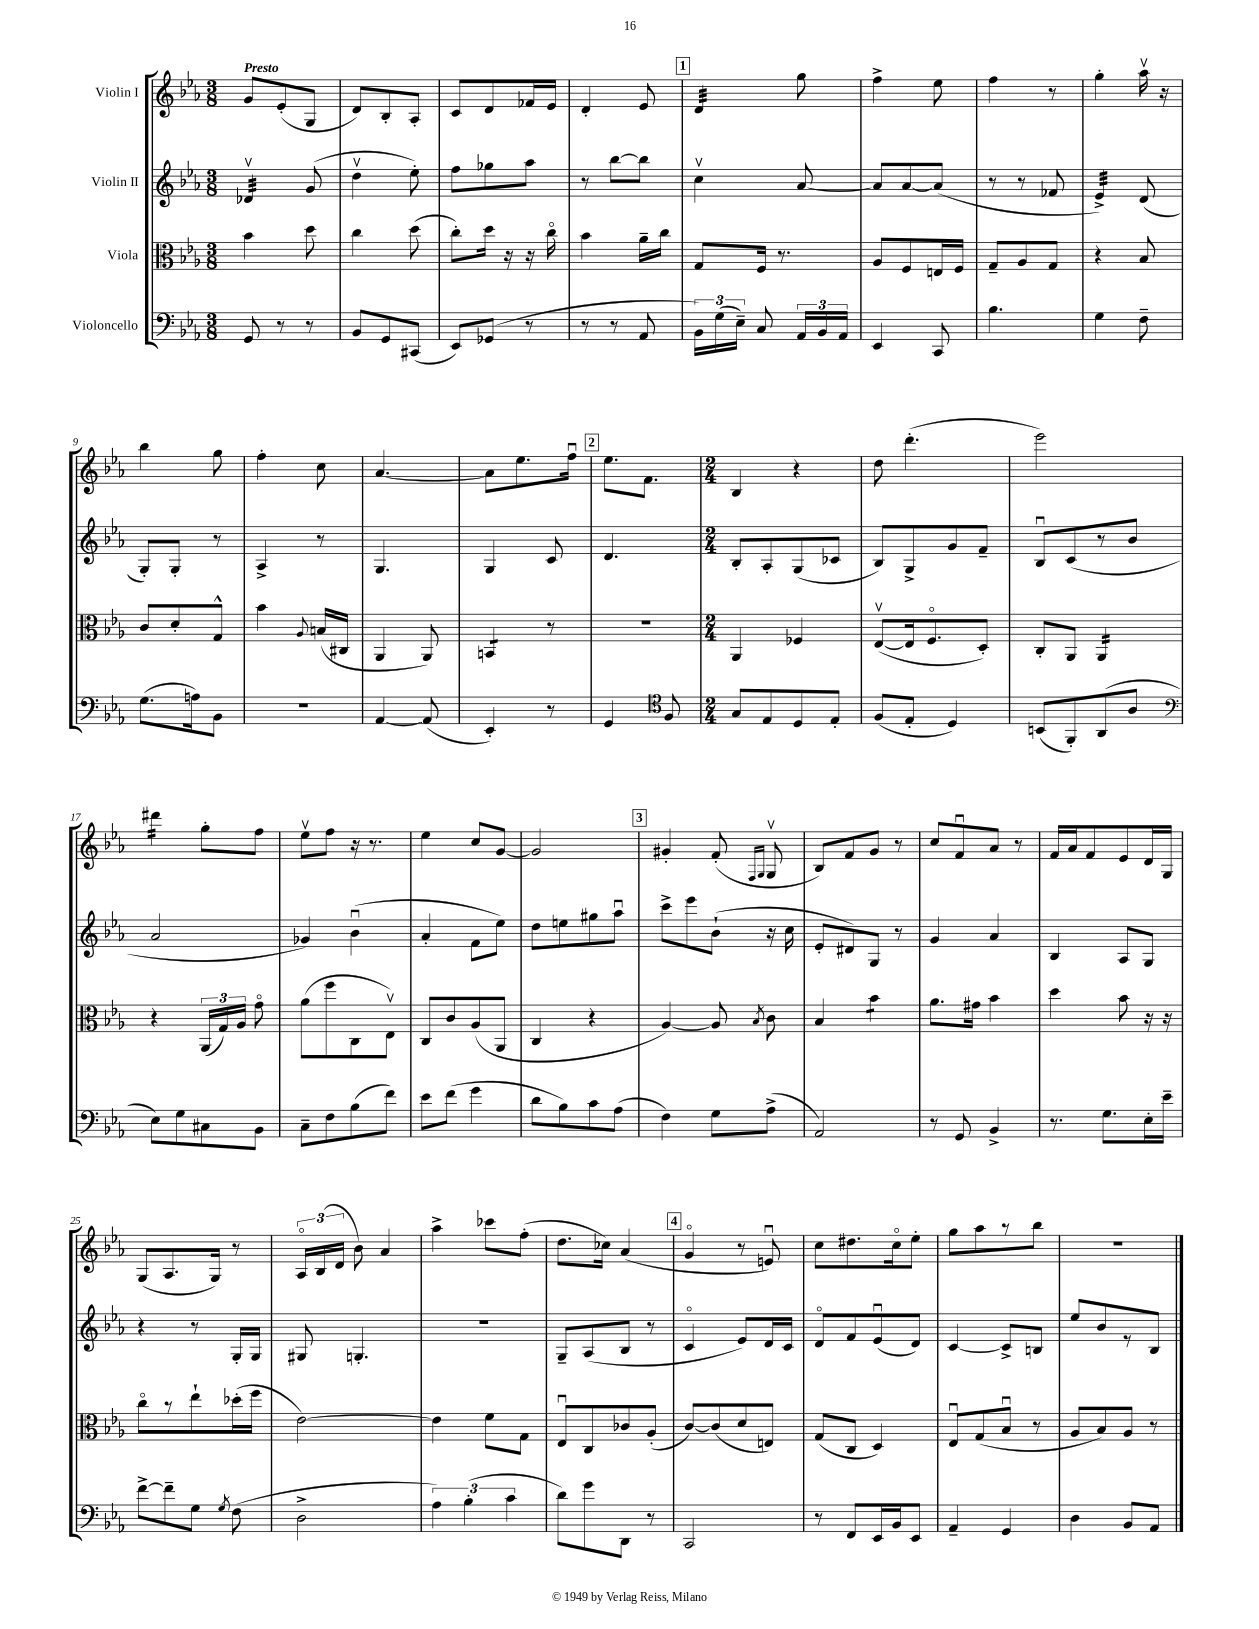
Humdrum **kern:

**kern	**kern	**kern	**kern
*staff4	*staff3	*staff2	*staff1
*clefF4	*clefC3	*clefG2	*clefG2
*k[b-e-a-]	*k[b-e-a-]	*k[b-e-a-]	*k[b-e-a-]
*M3/8	*M3/8	*M3/8	*M3/8
8GG	4b-	4d-v	8g
8r	.	.	(8e-'
8r	8dd	(8g	8G
=	=	=	=
8BB-	4cc	4ddv	8d)
8GG	.	.	8B-'
(8CC#	(8dd	8ee-')	8A-'
=	=	=	=
8EE-)	8cc')	8ff	8c
(8GG-	16dd	8gg-	8d
.	16r	.	.
8r	16r	8aa-	16f-
.	16cco	.	16e-
=	=	=	=
8r	4b-	8r	4d'
8r	.	[8bb-	.
8AA-	16a-~	8bb-]	8e-
.	16cc	.	.
=	=	=	=
24BB-)	8G	4ccv	4d
(24G	.	.	.
24E-~)	.	.	.
8C	16F	.	.
.	8.r	.	.
24AA-	.	[8a-	8gg
24BB-	.	.	.
24AA-	.	.	.
=	=	=	=
4EE-	8A-	8a-]	4ff^
.	8F	[8a-	.
8CC	16E	(8a-]	8ee-
.	16F	.	.
=	=	=	=
4.B-	8G~	8r	4ff
.	8A-	8r	.
.	8G	8f-	8r
=	=	=	=
4G	4r	4e-^)	4gg'
8F~	8B-	(8d	16aa-v
.	.	.	16r
=	=	=	=
(8.G	8c	8G')	4bb-
.	8d'	8G'	.
16A)	.	.	.
8BB-	8G^^	8r	8gg
=	=	=	=
4.r	4b-	4A-^	4ff'
.	8qqA-	.	.
.	(16B	8r	8cc
.	16C#	.	.
=	=	=	=
[4AA-	4AA-	4.G	[4.a-
(8AA-]	8AA-)	.	.
=	=	=	=
4EE-')	4BB	4G	8a-]
.	.	.	8.ee-
8r	8r	8c	.
.	.	.	16ffu
=	=	=	=
4GG	4.r	4.d	8.ee-
.	.	.	8.f
*clefC4	*	*	*
8F	.	.	.
=	=	=	=
*M2/4	*M2/4	*M2/4	*M2/4
8G	4AA-	8B-'	4B-
8E-	.	8A-'	.
8D	4F-	(8G	4r
8E-'	.	8c-	.
=	=	=	=
(8F	([8E-v	8B-)	8dd
8E-'	16E-]	8G^	(4.ddd'
.	8.Fo	.	.
4D)	.	8g	.
.	8D')	8f~	.
=	=	=	=
(8BB	8C'	8B-u	2eee-)
8FF')	8AA-	(8c	.
(8AA-	4AA-	8r	.
8A-	.	8b-	.
=	=	=	=
*clefF4	*	*	*
8E-)	4r	2a-	4ddd#
8G	.	.	.
8C#	(24AA-	.	8gg'
.	24G)	.	.
.	24A-	.	.
8BB-	8go	.	8ff
=	=	=	=
8C~	(8a-	4g-)	8ee-v
8F	8ff	.	8ff
(8B-	8C	(4b-u	16r
.	.	.	8.r
8f)	8E-v)	.	.
=	=	=	=
8e-	8C	4a-'	4ee-
(8f	8c	.	.
4g	(8A-	8f	8cc
.	8AA-	8ee-)	[8g
=	=	=	=
8d	4C	8dd	2g]
8B-)	.	8ee	.
8c	4r	8gg#	.
(8A-	.	8aa-u	.
=	=	=	=
4F)	[4A-)	8ccc^	4g#'
.	.	8eee-	.
8G	8A-]	(8b-`	(8f'
.	.	.	16qqF
.	8qB-	.	16qqG
(8A-^	8c	16r	8Gv
.	.	16cc	.
=	=	=	=
2AA-)	4B-	8e-'	8B-)
.	.	8d#)	8f
.	4b-	8G	8g
.	.	8r	8r
=	=	=	=
8r	8.a-	4g	8cc
8GG	.	.	8fu
.	16g#	.	.
4BB-^	4b-	4a-	8a-
.	.	.	8r
=	=	=	=
8.r	4dd	4B-	16f
.	.	.	16a-
.	.	.	8f
8.G	.	.	.
.	8b-	8A-	8e-
16E-'	16r	8G	16d
16e-~	16r	.	16G
=	=	=	=
[8f^	8cco	4r	(8G
8f~]	8r	.	8.A-
8G	8ee-`	8r	.
.	.	.	16G)
8qG	.	.	.
(8F	(16dd-'	16G'	8r
.	16ff	16G	.
=	=	=	=
2D^	[2e-)	8G#	24A-o
.	.	.	(24B-
.	.	.	24d
.	.	4.G'	8b-)
.	.	.	4a-
=	=	=	=
6A-)	4e-]	2r	4aa-^
(6B-'	.	.	.
.	8f	.	8ccc-
6c	.	.	.
.	8G	.	(8ff'
=	=	=	=
8d)	8E-u	8G~	8.dd
8g	8C	(8A-	.
.	.	.	16cc-)
8DD	8c-	8B-	(4a-
8r	(8A-'	8r	.
=	=	=	=
2CC	[8c)	4co	4go
.	(8c]	.	.
.	8d	8e-)	8r
.	8E)	16d	8eu)
.	.	16c	.
=	=	=	=
8r	(8G	8do	8cc
8FF	8C	8f	8.dd#
16EE-	4D)	(8e-u	.
16BB-	.	.	16cco
8EE-	.	8d)	8ee-'
=	=	=	=
4AA-~	8E-u	[4c	8gg
.	(8G	.	8aa-
4GG	8B-u	8c^]	8r
.	8r	8B	8bb-
=	=	=	=
4D	8A-	8ee-	2r
.	8B-)	8b-	.
8BB-	8A-	8r	.
8AA-	8r	8B-	.
==	==	==	==
*-	*-	*-	*-
